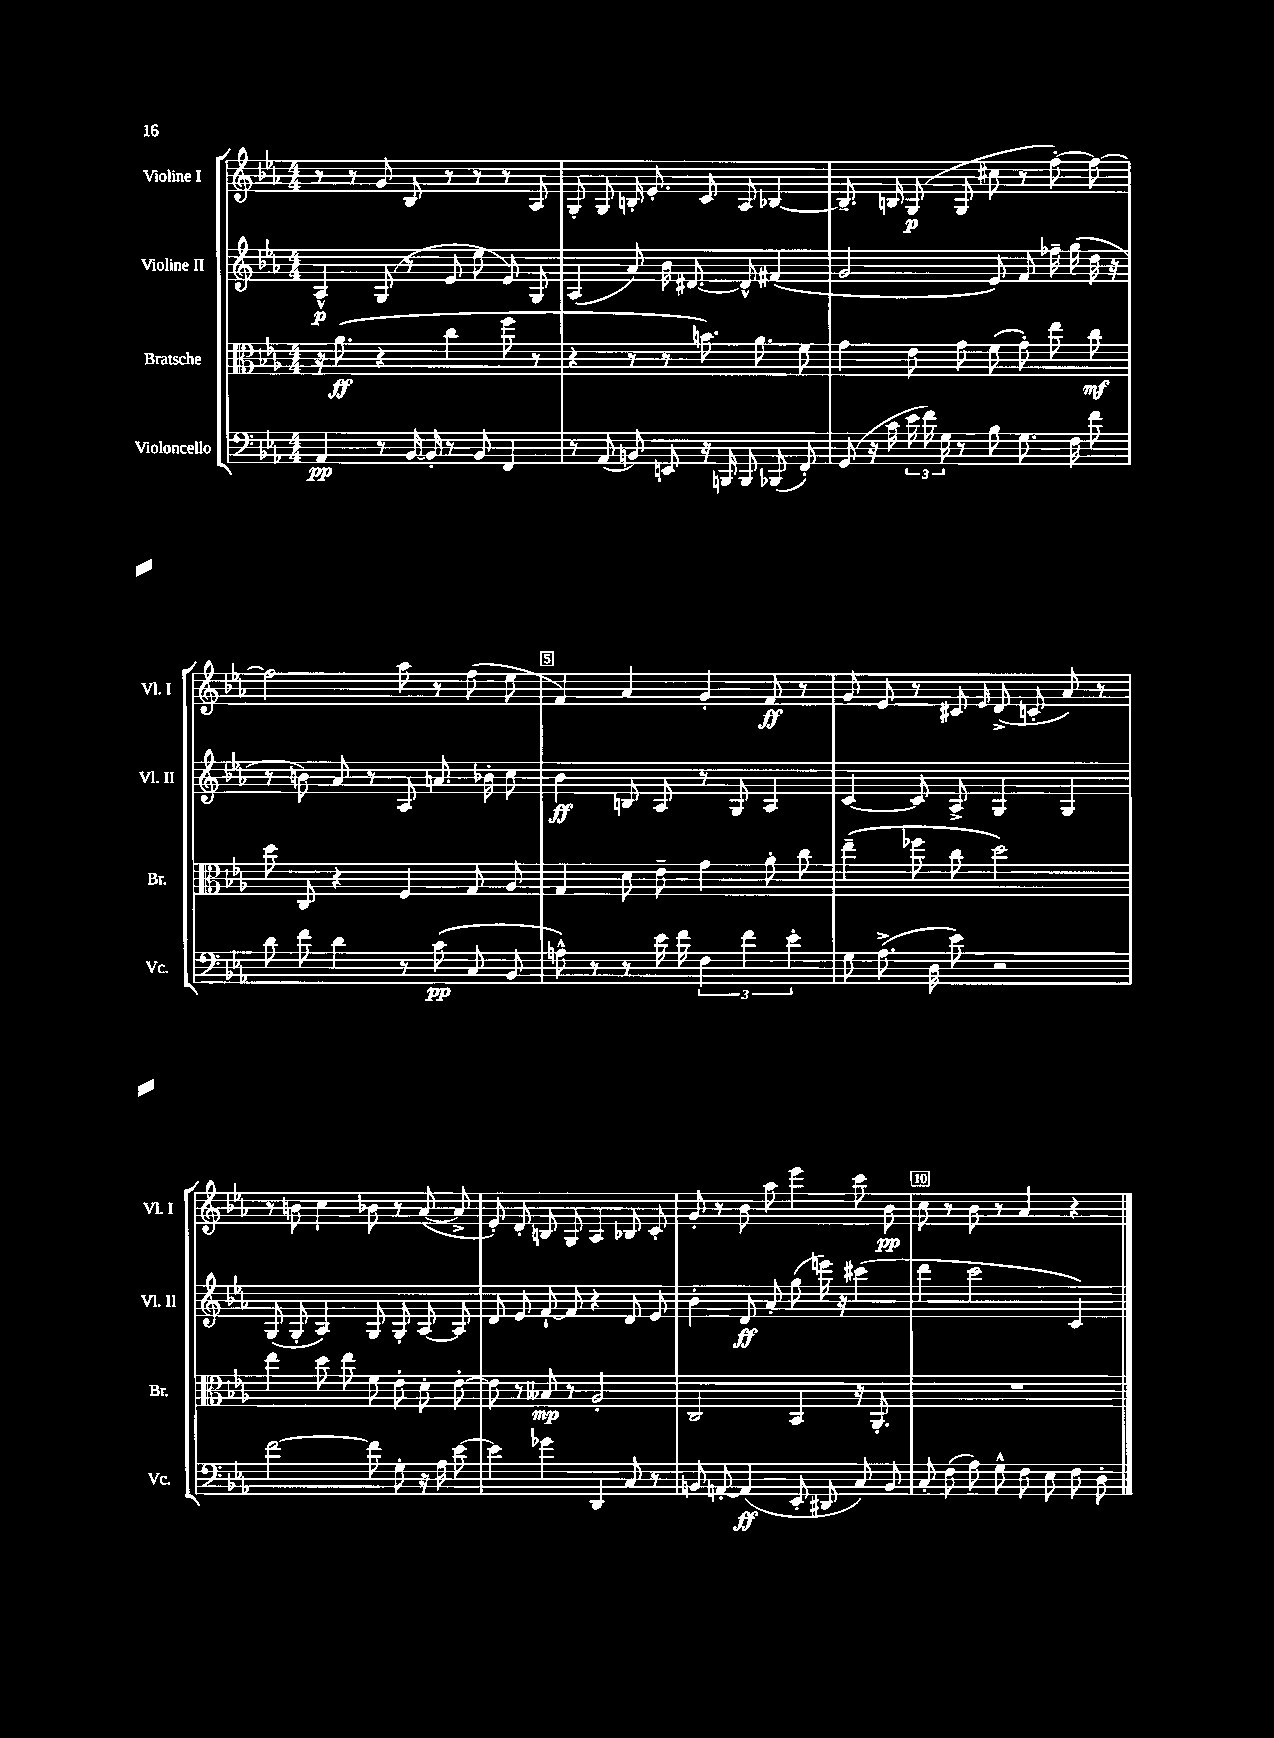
<<
\new StaffGroup <<
\new Staff = "s0" \with { instrumentName = "Violine I" shortInstrumentName = "Vl. I" } {
    \clef treble \key ees \major \numericTimeSignature \time 4/4
    \autoBeamOff r8 r8 g'8 bes8 r8 r8 r8 aes8 |
    g8-. g8 b16-. ees'8.-. c'8 aes8 bes4~ |
    bes8.-- b16 g8\p( g8 cis''8 r8 f''8~-.) f''8~ |
    f''2 aes''8 r8 f''8( ees''8 |
    f'4) aes'4 g'4-. f'8\ff r8 |
    g'8 ees'8 r8 cis'8 \grace { ees'16 } d'8->( c'8-. aes'8) r8 |
    r8 b'8 c''4 bes'8 r8 aes'8~( aes'8-> |
    ees'8-.) d'8-. b8 g8 aes4 bes8 c'8-. |
    g'8-. r8 bes'8 aes''8 ees'''4 c'''8 bes'8\pp |
    c''8 r8 bes'8 r8 aes'4 r4 \bar "|." |
}
\new Staff = "s1" \with { instrumentName = "Violine II" shortInstrumentName = "Vl. II" } {
    \clef treble \key ees \major \numericTimeSignature \time 4/4
    \autoBeamOff aes4-^\p g8( r8 ees'8 ees''8 ees'8) g8 |
    aes4( aes'8) bes'16 dis'8.~ dis'8-^ fis'4( |
    g'2 ees'8) f'8 fes''16-- g''16( d''16 r16 |
    r8 b'8) aes'8 r8 aes8 a'8. bes'16-. c''8 |
    bes'4\ff b8 aes8 r8 g8 aes4 |
    c'4~ c'8 aes8-> g4 g4 |
    g8( g8-. aes4) g8 g8-. aes8~ aes8 |
    d'8 ees'8 f'8~-! f'8 r4 d'8 ees'8 |
    bes'4-. d'8\ff aes'8-. g''8( e'''16) r16 cis'''4( |
    d'''4 c'''2 c'4) \bar "|." |
}
\new Staff = "s2" \with { instrumentName = "Bratsche" shortInstrumentName = "Br." } {
    \clef alto \key ees \major \numericTimeSignature \time 4/4
    \autoBeamOff r16 aes'8.\ff( r4 c''4 f''8 r8 |
    r4 r8 r8 b'8.) aes'8. f'8 |
    g'4 ees'8 g'8 f'8( g'8-.) ees''8 c''8\mf |
    d''8 c8 r4 f4 g8 aes8 |
    g4 d'8 ees'8-- g'4 aes'8-. c''8 |
    ees''4--( fes''8 c''8 d''2) |
    ees''4 d''8 ees''8 f'8 ees'8-. d'8-. ees'8~-. |
    ees'8 r8 beses8\mp r8 aes2-. |
    c2 bes,4 r16 aes,8.-. |
    R1 \bar "|." |
}
\new Staff = "s3" \with { instrumentName = "Violoncello" shortInstrumentName = "Vc." } {
    \clef bass \key ees \major \numericTimeSignature \time 4/4
    \autoBeamOff aes,4\pp r8 bes,16~ bes,16-. r8 bes,8 f,4 |
    r8 aes,8( b,8) e,8 r16 b,,16 b,,8 bes,,8( f,8-.) |
    g,8( r16 c'16 \tuplet 3/2 { ees'16 f'16) g16 } r8 bes8 g8. f16 f'8 |
    d'8 f'8 d'4 r8 c'8\pp( c8 bes,8 |
    a8-^) r8 r8 ees'16 f'16 \tuplet 3/2 { f4 f'4 ees'4-. } |
    g8 aes8.->( d16 ees'8) r2 |
    f'2~ f'8 g8-. r16 aes16 ees'8~ |
    ees'4 ges'4 d,4 c8 r8 |
    b,8 a,8~-. a,4\ff( ees,8-. dis,8 c8) b,8 |
    c8-. f8( aes8) g8-^ f8 ees8 f8 d8-. \bar "|." |
}
>>
>>
\layout { \context { \Score \override BarNumber.break-visibility = ##(#f #t #t) barNumberVisibility = #(every-nth-bar-number-visible 5) \override BarNumber.stencil = #(make-stencil-boxer 0.1 0.3 ly:text-interface::print) } }
